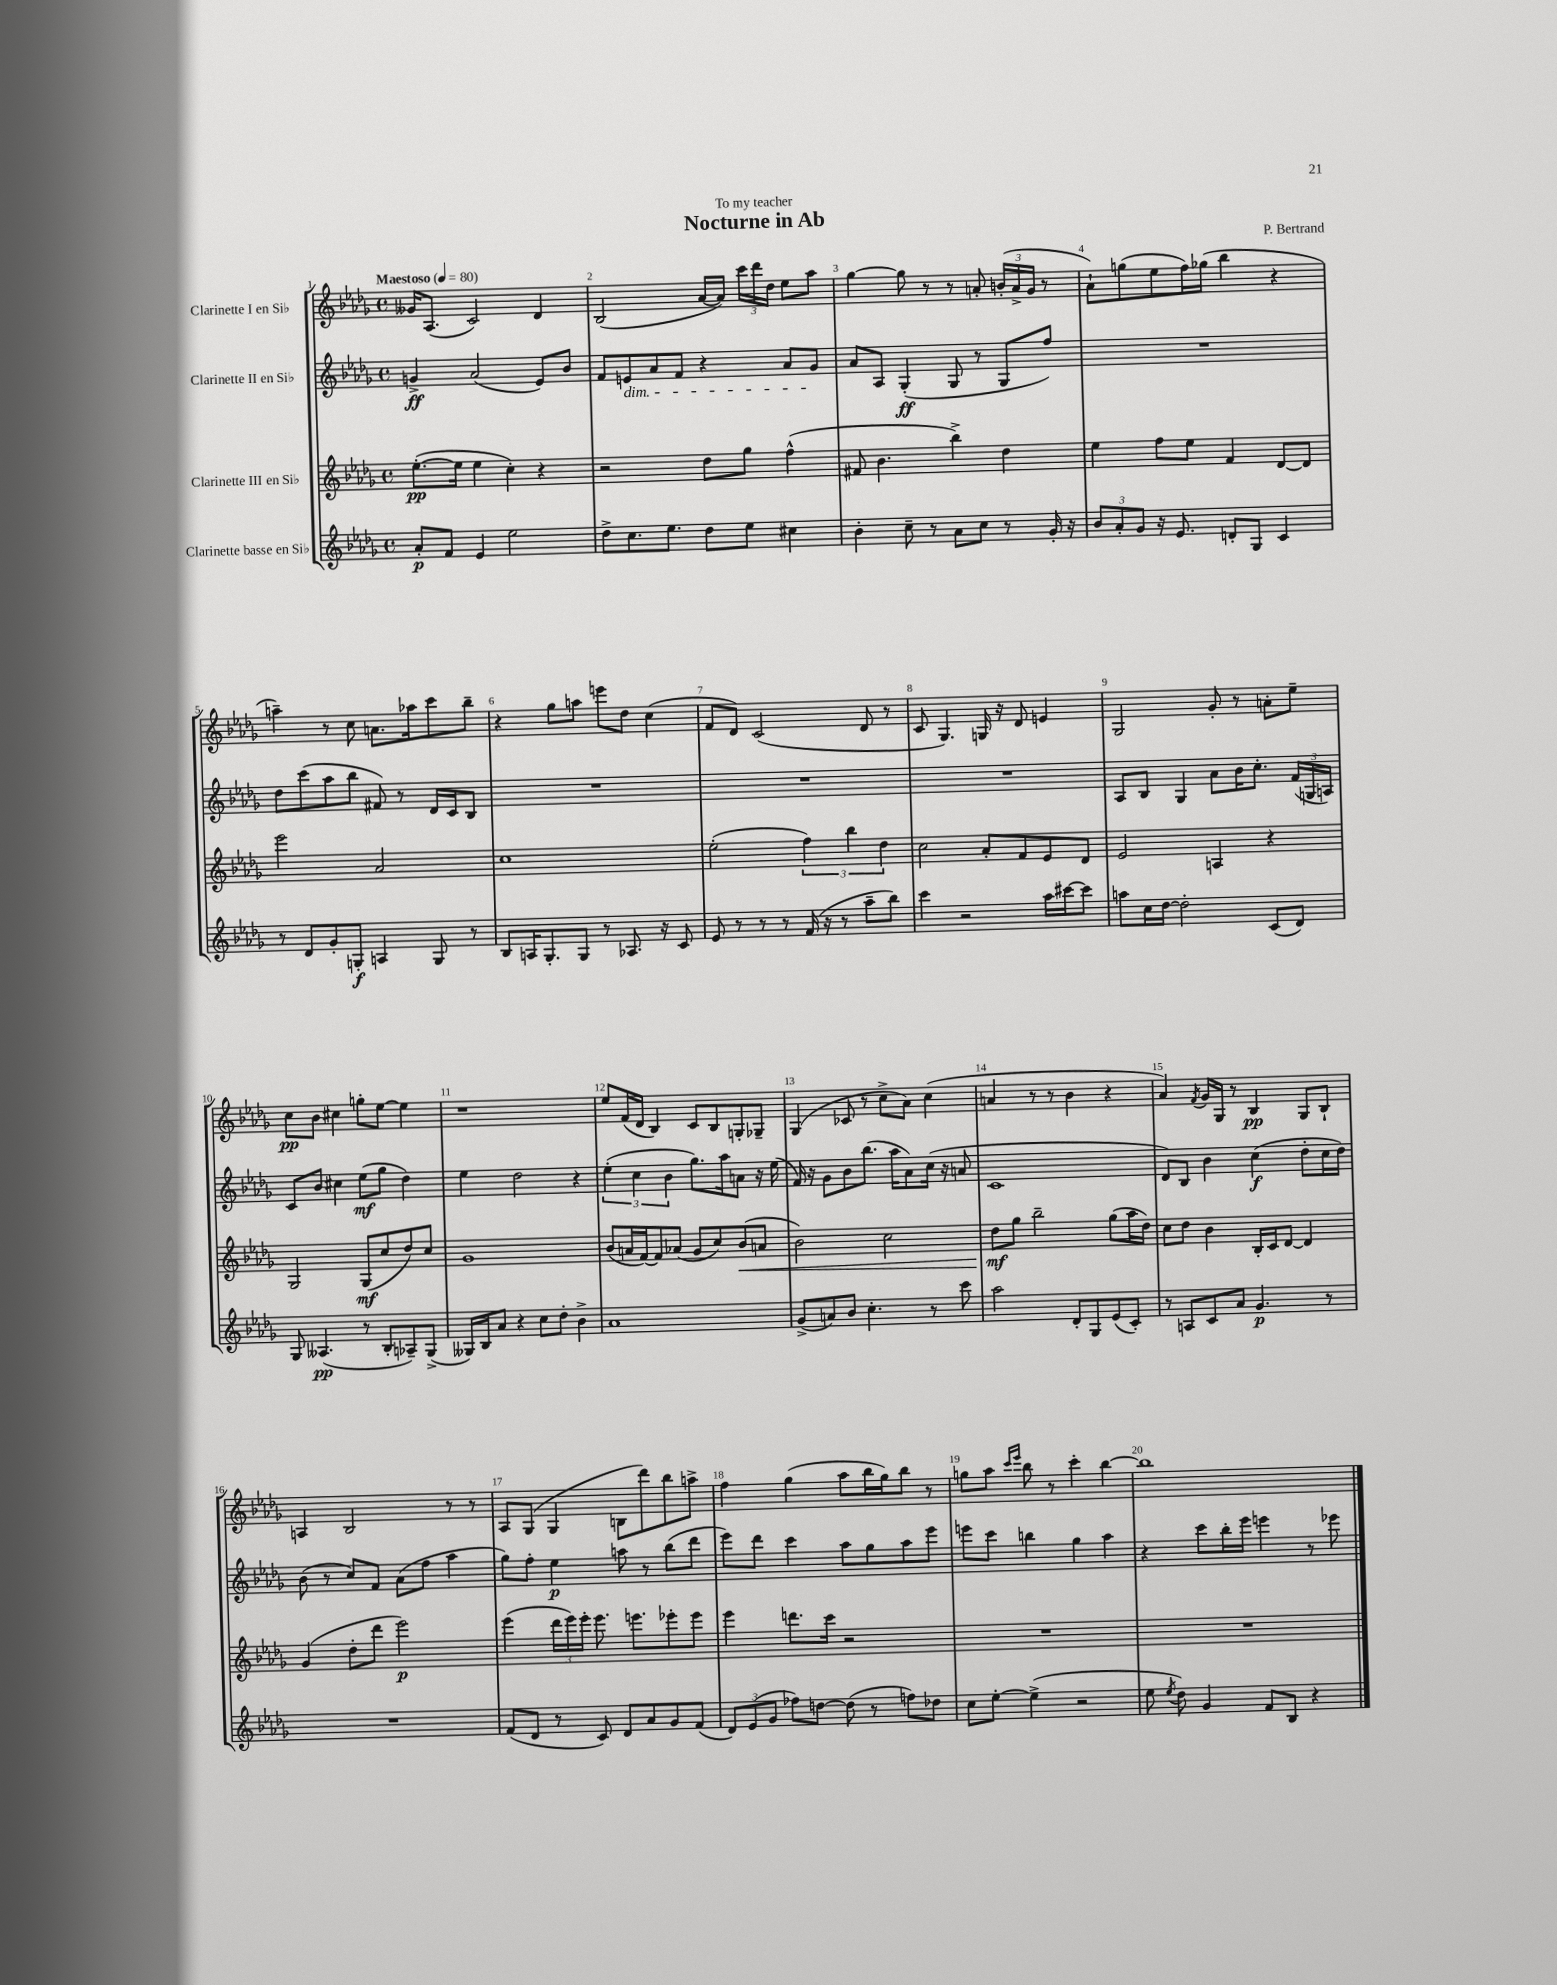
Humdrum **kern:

**kern	**kern	**kern	**kern
*staff4	*staff3	*staff2	*staff1
*clefG2	*clefG2	*clefG2	*clefG2
*k[b-e-a-d-g-]	*k[b-e-a-d-g-]	*k[b-e-a-d-g-]	*k[b-e-a-d-g-]
*M4/4	*M4/4	*M4/4	*M4/4
*met(c)	*met(c)	*met(c)	*met(c)
*MM80	*MM80	*MM80	*MM80
8a-'/L	([8.ee-'\L	4g^/	16g--/LK
.	.	.	(8.A-/J
8f/J	.	.	.
.	16ee-\]Jk	.	.
4e-/	4ee-\	(2a-/	2c/)
2ee-\	4cc'\)	.	.
.	4r	8e-/L)	4d-/
.	.	8b-/J	.
=	=	=	=
8dd-^\L	2r	8f/L	(2B-/
8.cc\	.	8e/	.
.	.	8a-/	.
8.ee-\J	.	.	.
.	.	8f/J	.
8dd-\L	8dd-\L	4r	[16a-/LL
.	.	.	16a-/]JJ)
8ee-\J	8gg-\J	.	24ccc\LL
.	.	.	24ddd-\
.	.	.	24dd-\JJ
4cc#\	(4ff^^\	8a-/L	8ee-\L
.	.	8g-/J	8aa-\J
=	=	=	=
4b-'\	8f#/	8a-/L	[4gg-\
.	4.b-\	8A-/J	.
8cc~\	.	(4G-'/	8gg-\]
8r	.	.	8r
8a-\L	4bb-^\)	8G-/	8r
8cc\J	.	8r	8a'/
8r	4dd-\	8G-/L	(24b'/LL
.	.	.	24a^/
.	.	.	24g-/JJ
16g-'/	.	8ff/J)	8r
16r	.	.	.
=	=	=	=
12b-/L	4ee-\	1r	8a-`\L)
12a-'/	.	.	.
.	.	.	(8gg\
12g-/J	.	.	.
16r	8ff\L	.	8ee-\
8.e-/	.	.	.
.	8ee-\J	.	16ff\L)
.	.	.	(16gg-\JJ
8d'/L	4f/	.	4bb-\
8G-/J	.	.	.
4c/	[8d-/L	.	4r
.	8d-/]J	.	.
=	=	=	=
8r	2eee-\	8dd-\L	4aa~\)
8d-/L	.	(8ccc\	.
8g-'/	.	8aa-\	8r
8G'/J	.	8bb-\J	8cc\
4A/	2a-/	8f#/)	8.a\L
.	.	8r	.
.	.	.	16aa-\k
8G/	.	16d-/LL	8ccc\
.	.	16c/J	.
8r	.	8B-/J	8bb-~\J
=	=	=	=
8B-/L	1cc	1r	4r
16A/K	.	.	.
8.G-'/	.	.	.
.	.	.	8gg-\L
8G-/J	.	.	8aa\J
8r	.	.	8eee\L
8.A-/	.	.	8dd-\J
.	.	.	(4cc\
16r	.	.	.
8c/	.	.	.
=	=	=	=
8e-/	(2ee-'\	1r	8f/L
8r	.	.	8d-/J)
8r	.	.	(2c/
8r	.	.	.
(16f/	6ff\)	.	.
16r	.	.	.
8r	.	.	.
.	6bb-\	.	.
8aa-~\L	.	.	8d-/
.	6dd-\	.	.
8bb-\J)	.	.	8r
=	=	=	=
4ccc\	2cc\	1r	8c/
.	.	.	4.G-/)
2r	.	.	.
.	8a-'/L	.	16G/
.	.	.	16r
.	8f/	.	8d-/
16aa-\LL	8e-/	.	4e/
[16ccc#\J	.	.	.
8ccc#\]J	8d-/J	.	.
=	=	=	=
8aa\L	2e-/	8A-/L	2G-/
16cc\L	.	8B-/J	.
[16dd-\JJ	.	.	.
2dd-'\]	.	4G-/	.
.	4A/	8a-\L	8g-'/
.	.	16b-\K	8r
.	.	8.cc'\J	.
(8c/L	4r	.	8a'\L
8d-/J)	.	(24f/LL	8ee-~\J
.	.	24G/	.
.	.	24A/JJ)	.
=	=	=	=
8G-/	2G-/	8c/L	8cc\L
(4.A--/	.	8b-/J	8b-\J
.	.	4cc#\	4cc#\
8r	(8G-/L	(8ee-\L	8gg'\L
8B-'/L	8cc/	8gg-\J	[8ee-\J
8A-~/)	8dd-/)	4dd-\)	4ee-\]
(8G-^/J	8cc/J	.	.
=	=	=	=
16G--/LL)	1g-	4ee-\	1r
16B-/J	.	.	.
8a-/J	.	.	.
4r	.	2dd-\	.
8cc\L	.	.	.
8dd-'\J	.	.	.
4b-^\	.	4r	.
=	=	=	=
1a-	(8b-/L	(6ee-'\	8ee-/L
.	16a/L	.	(16f/L
.	.	6cc\	.
.	[16f/J)	.	16d-/JJ
.	8f/]	.	4B-/)
.	.	6b-\	.
.	(8a-/J	.	.
.	8g-/L	8.gg-\L)	8c/L
.	8cc/)	.	8B-/
.	.	16aa-\k	.
.	(8b-/	8a\J	8G'/
.	8a/J	16r	8G-~/J
.	.	(16ee-\	.
=	=	=	=
(8g-^/L	2b-\)	16f/)	(4G-/
.	.	16r	.
8a/)	.	8g-\L	.
8b-/J	.	8b-\	8c-/
4.cc'\	.	(8.bb-\J	8r
.	2cc\	.	8cc^\L
.	.	16aa-\LK	.
.	.	8a-\)	8a-\J)
8r	.	(16cc\Jk	(4cc\
.	.	16r	.
8ccc\	.	8a/	.
=	=	=	=
2aa-\	8dd-\L	1c	4a/
.	8gg-\J	.	.
.	2bb-~\	.	8r
.	.	.	8r
8d-'/L	.	.	4b-\
8G-/	.	.	.
(8e-/	(8gg-\L	.	4r
8c'/J)	16aa-\L	.	.
.	16dd-\JJ)	.	.
=	=	=	=
8r	8cc\L	8d-/L)	4a-/)
8A/L	8dd-\J	8B-/J	.
.	.	.	8qf/
8c/	4b-\	4b-\	16g-/LL
.	.	.	16G-/JJ
8a-/J	.	.	8r
4.g-/	16B-'/LL	(4cc\	4B-/
.	16c/J	.	.
.	[8d-/J	.	.
.	4d-/]	8dd-'\L	8G-/L
8r	.	16cc\L	8B-`/J
.	.	16dd-\JJ)	.
=	=	=	=
1r	(4g-/	(8b-\	4A/
.	.	8r	.
.	8dd-'\L	8cc/L)	2B-/
.	8ddd-\J	8f/J	.
.	2eee-\)	(8a-\L	.
.	.	8ff\J	.
.	.	4aa-\	8r
.	.	.	8r
=	=	=	=
(8f/L	(4eee-\	8gg-\L)	8A-/L
8d-/J	.	8ff'\J	(8G-/J
8r	24ddd-\LL	4ee-\	4G-/
.	24eee-\)	.	.
.	24eee-'\JJ	.	.
8c/)	8.eee-\	.	.
8d-/L	.	8aa\	8B\L
.	8.eee\L	.	.
8a-/	.	8r	8ddd-\)
8g-/	8eee-'\	(8bb-\L	8bb-\
(8f/J	8eee-\J	8ddd-\J	8aa^\J
=	=	=	=
12d-/L)	4eee-\	8eee-\L)	4ff\
(12e-/	.	.	.
.	.	8ddd-\J	.
12g-/J	.	.	.
8ff-\L)	8.ddd\L	4ccc\	(4gg-\
[8dd\J	.	.	.
.	16ccc\Jk	.	.
(8dd\]	2r	8aa-\L	8aa-\L
8r	.	8gg-\	16bb-\L
.	.	.	16gg-\J)
8ff\L)	.	8aa-\	8bb-\J
8dd-\J	.	8eee-\J	8r
=	=	=	=
8cc\L	1r	8eee\L	8gg\L
[8ee-'\J	.	8ccc\J	8aa-\J
.	.	.	16qqccc/LL
.	.	.	16qqeee-/JJ
(4ee-^\]	.	4bb\	8bb-\
.	.	.	8r
2r	.	4gg-\	4ccc'\
.	.	4aa-\	[4bb-\
=	=	=	=
8ee-\	1r	4r	1bb-]
8qee-/	.	.	.
8dd-\)	.	.	.
4g-/	.	8ccc\L	.
.	.	16bb-'\L	.
.	.	16eee-\JJ	.
8f/L	.	4eee\	.
8B-/J	.	.	.
4r	.	8r	.
.	.	8eee-\	.
==	==	==	==
*-	*-	*-	*-
